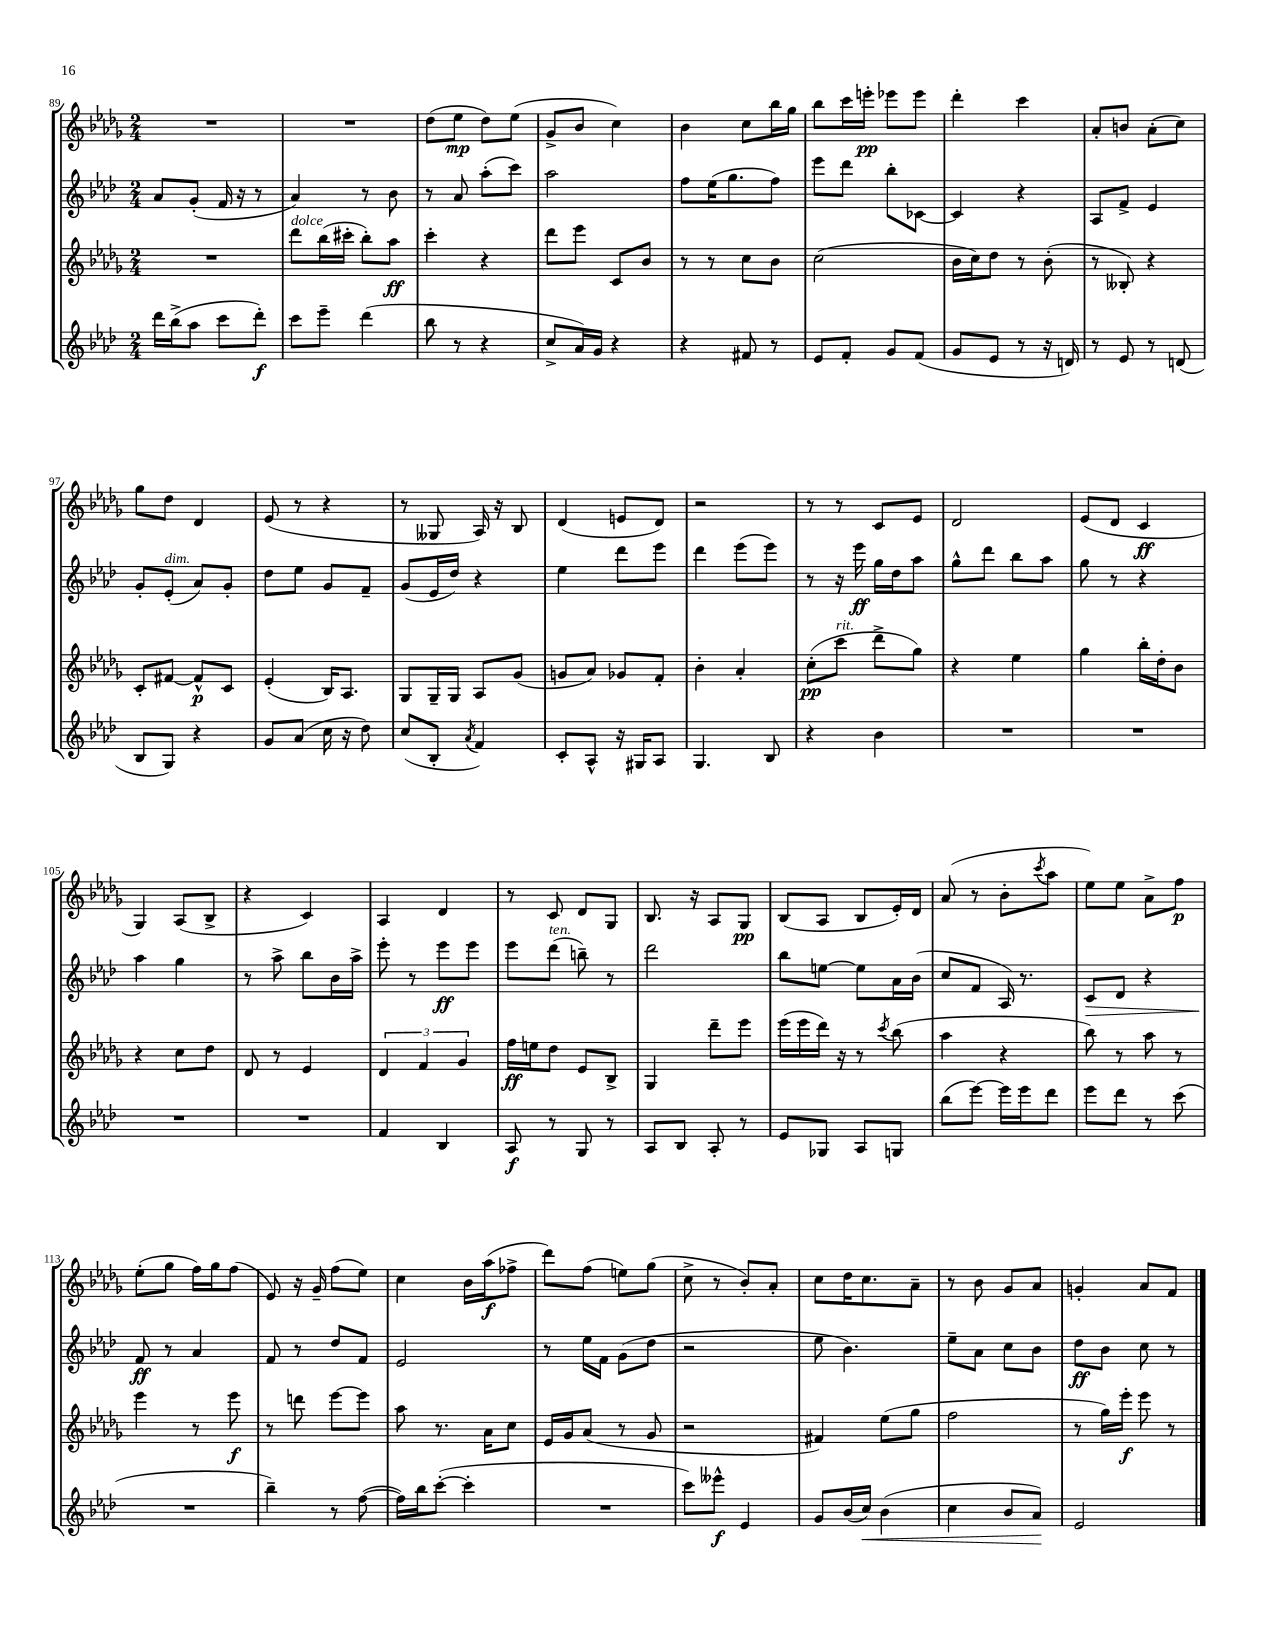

**kern	**kern	**kern	**kern
*staff4	*staff3	*staff2	*staff1
*clefG2	*clefG2	*clefG2	*clefG2
*k[b-e-a-d-]	*k[b-e-a-d-g-]	*k[b-e-a-d-]	*k[b-e-a-d-g-]
*M2/4	*M2/4	*M2/4	*M2/4
16ddd-	2r	8a-	2r
(16bb-^	.	.	.
8aa-	.	(8g'	.
8ccc	.	16f	.
.	.	16r	.
8ddd-')	.	8r	.
=	=	=	=
8ccc	8ddd-	4a-)	2r
8eee-~	(16bb-	.	.
.	16ccc#'	.	.
(4ddd-	8bb-')	8r	.
.	8aa-	8b-	.
=	=	=	=
8bb-	4ccc'	8r	(8dd-
8r	.	8a-	8ee-
4r	4r	(8aa-'	8dd-)
.	.	8ccc)	(8ee-
=	=	=	=
8cc^	8ddd-	2aa-	8g-^
16a-)	8eee-	.	8b-
16g	.	.	.
4r	8c	.	4cc)
.	8b-	.	.
=	=	=	=
4r	8r	8ff	4b-
.	8r	(16ee-	.
.	.	8.gg	.
8f#	8cc	.	8cc
8r	8b-	8ff)	16bb-
.	.	.	16gg-
=	=	=	=
8e-	(2cc	8eee-	8bb-
8f'	.	8ddd-	16ccc
.	.	.	16eee'
8g	.	8bb-'	8eee-
(8f	.	[8c-	8eee-
=	=	=	=
8g	16b-	4c-]	4ddd-'
.	16cc)	.	.
8e-	8dd-	.	.
8r	8r	4r	4ccc
16r	(8b-'	.	.
16d)	.	.	.
=	=	=	=
8r	8r	8A-	8a-'
8e-	8B--')	8f^	8b
8r	4r	4e-	(8a-'
(8d	.	.	8cc)
=	=	=	=
8B-	8c'	8g'	8gg-
8G)	[8f#	(8e-'	8dd-
4r	8f#^^]	8a-)	4d-
.	8c	8g'	.
=	=	=	=
8g	(4e-'	8dd-	(8e-
(8a-	.	8ee-	8r
16cc	16B-)	8g	4r
16r	8.A-	.	.
8dd-)	.	8f~	.
=	=	=	=
(8cc	8G-	(8g	8r
8B-'	16G-~	16e-	8G--
.	16G-	16dd-)	.
8qa-	.	.	.
4f)	8A-	4r	16A-)
.	.	.	16r
.	(8g-	.	8B-
=	=	=	=
8c'	8g	4ee-	(4d-
8A-^^	8a-)	.	.
16r	8g-	8ddd-	8e
16G#	.	.	.
8A-	8f'	8eee-	8d-)
=	=	=	=
4.G	4b-'	4ddd-	2r
.	4a-'	(8eee-	.
8B-	.	8eee-)	.
=	=	=	=
4r	(8cc'	8r	8r
.	8ccc	16r	8r
.	.	16eee-	.
4b-	8ddd-^	16gg	8c
.	.	16dd-	.
.	8gg-)	8aa-	8e-
=	=	=	=
2r	4r	8gg^^	2d-
.	.	8ddd-	.
.	4ee-	8bb-	.
.	.	8aa-	.
=	=	=	=
2r	4gg-	8gg	(8e-
.	.	8r	8d-
.	16bb-'	4r	4c
.	16dd-'	.	.
.	8b-	.	.
=	=	=	=
2r	4r	4aa-	4G-)
.	8cc	4gg	(8A-
.	8dd-	.	8B-^
=	=	=	=
2r	8d-	8r	4r
.	8r	8aa-^	.
.	4e-	8bb-	4c)
.	.	16b-	.
.	.	16aa-^	.
=	=	=	=
4f	6d-	8eee-'	4A-
.	.	8r	.
.	6f	.	.
4B-	.	8eee-	4d-
.	6g-	.	.
.	.	8eee-	.
=	=	=	=
8A-	16ff	8eee-	8r
.	16ee	.	.
8r	8dd-	(8ddd-	8c
8G	8e-	8bb~)	8d-
8r	8B-^	8r	8G-
=	=	=	=
8A-	4G-	2ddd-	8.B-
8B-	.	.	.
.	.	.	16r
8A-'	8ddd-~	.	8A-
8r	8eee-	.	8G-
=	=	=	=
8e-	(16eee-	8bb-	(8B-
.	16eee-	.	.
8G-	16ddd-)	[8ee	8A-
.	16r	.	.
8A-	8r	8ee]	8B-
.	8qccc	.	.
8G	(8bb-	16a-	16e-')
.	.	(16b-	16d-
=	=	=	=
(8bb-	4aa-	8cc	(8a-
[8eee-)	.	8f	8r
16eee-]	4r	16A-)	8b-'
16eee-	.	8.r	.
.	.	.	8qccc
8ddd-	.	.	8aa-
=	=	=	=
8eee-	8bb-)	8c	8ee-)
8ddd-	8r	8d-	8ee-
8r	8aa-	4r	8a-^
(8ccc	8r	.	8ff
=	=	=	=
2r	4eee-	8f	(8ee-'
.	.	8r	8gg-
.	8r	4a-	16ff)
.	.	.	16gg-
.	8eee-	.	(8ff
=	=	=	=
4bb-~)	8r	8f	8e-)
.	8ddd	8r	16r
.	.	.	16g-~
8r	[8eee-	8dd-	(8ff
([8ff	8eee-]	8f	8ee-)
=	=	=	=
16ff])	8aa-	2e-	4cc
16bb-	.	.	.
([8ccc'	8.r	.	.
4ccc']	.	.	16b-
.	16a-	.	(16aa-
.	8cc	.	8ff-^
=	=	=	=
2r	16e-	8r	8ddd-)
.	16g-	.	.
.	(8a-	16ee-	(8ff
.	.	16f	.
.	8r	(8g	8ee)
.	8g-	8dd-	(8gg-
=	=	=	=
8ccc)	2r	2r	8cc^
8eee--^^	.	.	8r
4e-	.	.	8b-')
.	.	.	8a-'
=	=	=	=
8g	4f#)	8ee-	8cc
(16b-	.	4.b-)	16dd-
16cc)	.	.	8.cc
(4b-	(8ee-	.	.
.	8gg-	.	8a-~
=	=	=	=
4cc	2ff	8ee-~	8r
.	.	8a-	8b-
8b-	.	8cc	8g-
8a-)	.	8b-	8a-
=	=	=	=
2e-	8r	8dd-	4g'
.	16gg-)	8b-	.
.	16eee-'	.	.
.	8eee-	8cc	8a-
.	8r	8r	8f
==	==	==	==
*-	*-	*-	*-
